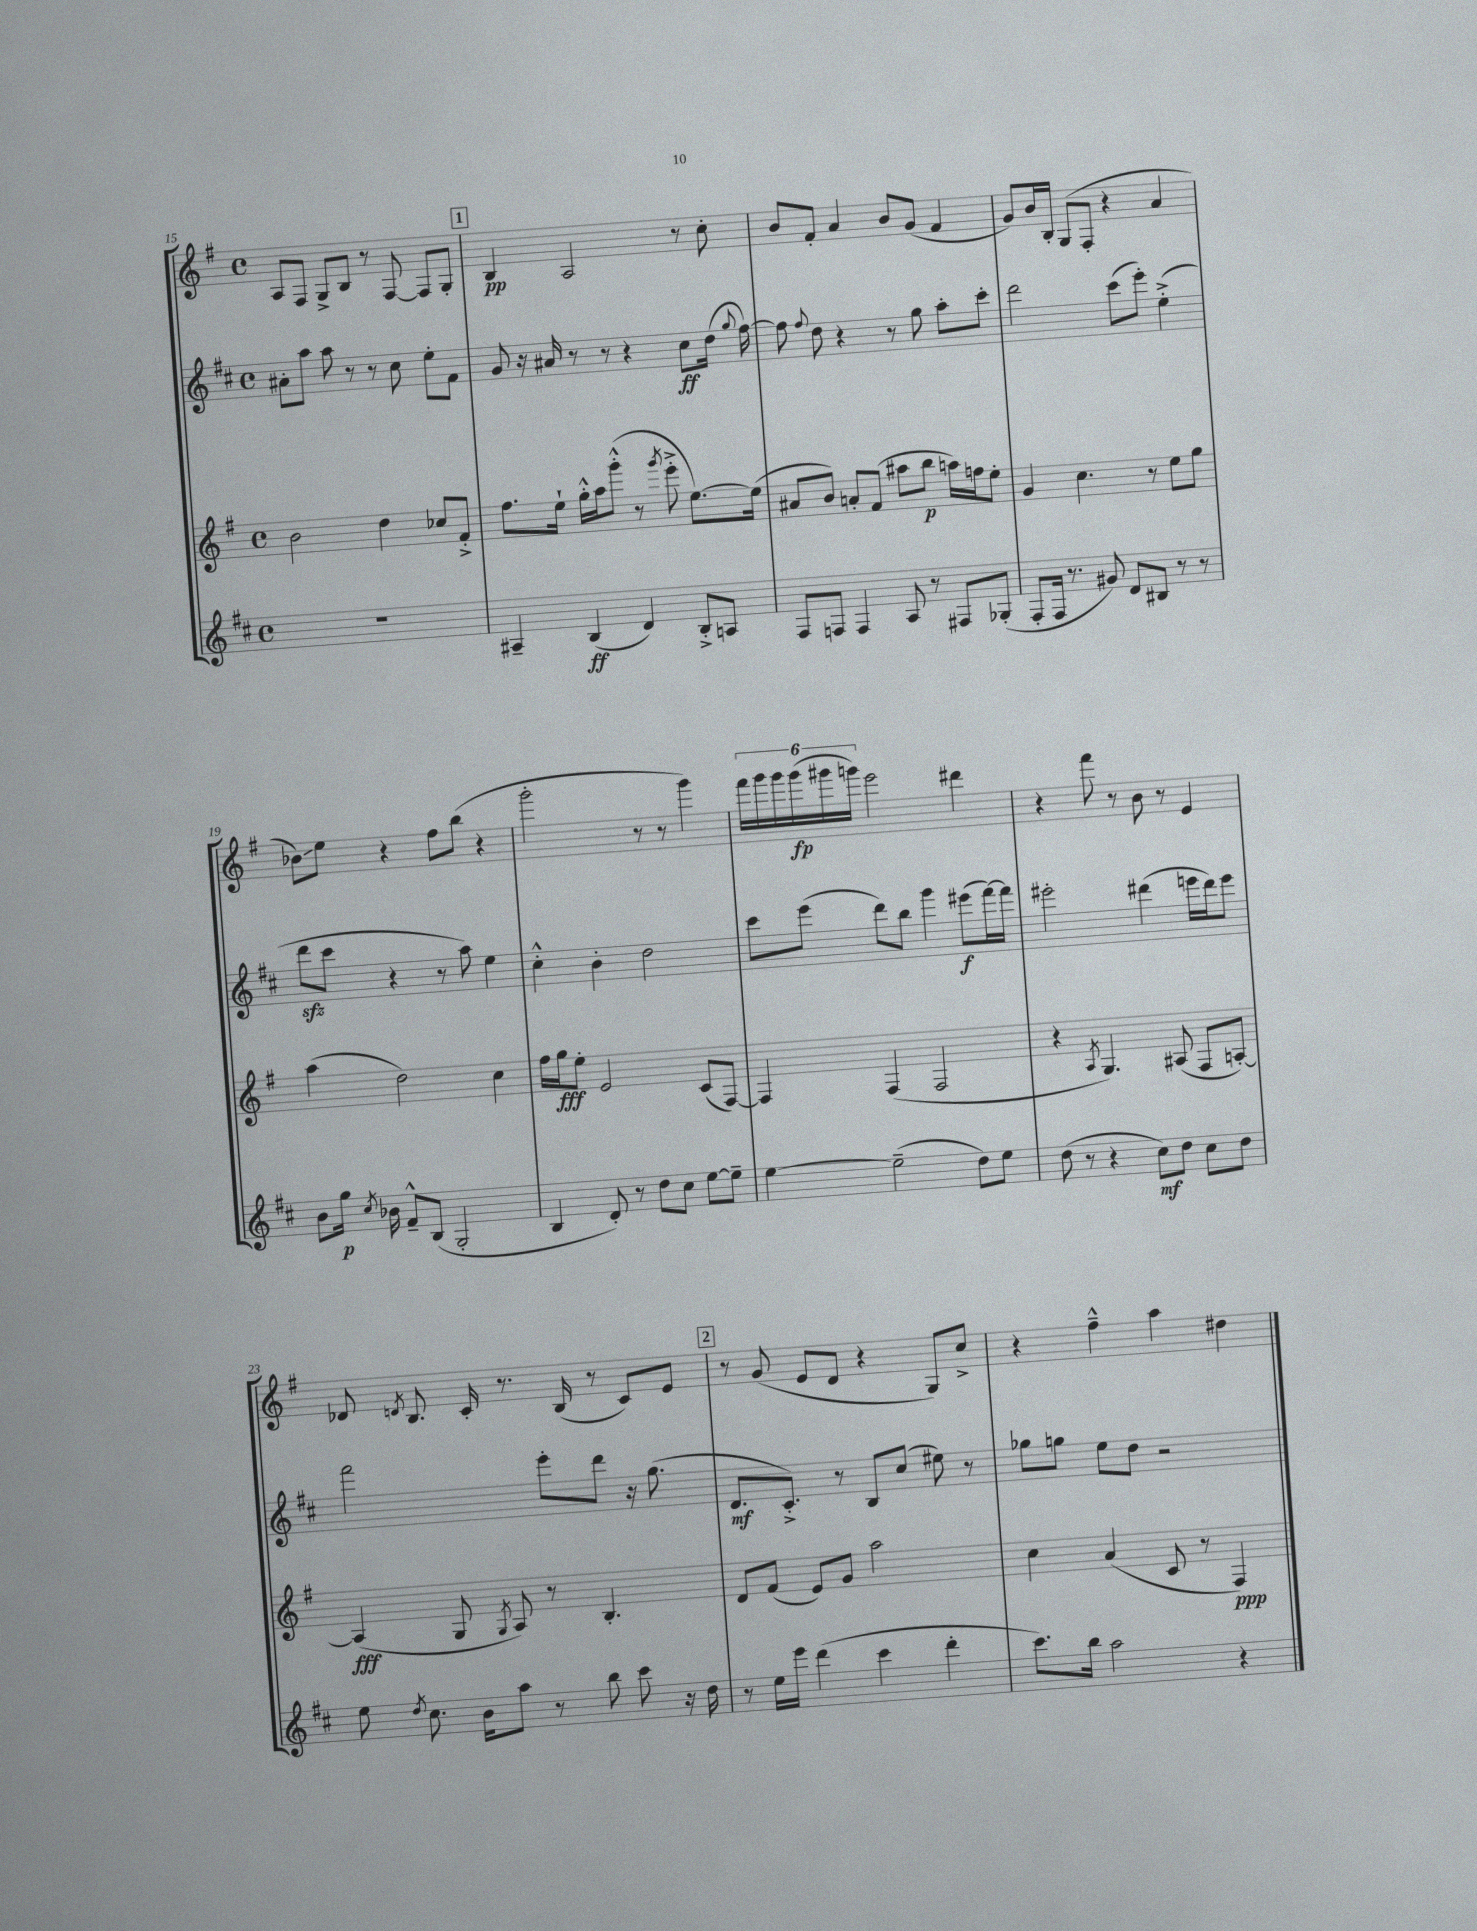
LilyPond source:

<<
\new StaffGroup <<
\new Staff = "s0" {
    \clef treble \key g \major \defaultTimeSignature \time 4/4
    \autoBeamOff a8[ fis8] g8[-> b8] r8 fis8~ fis8[ g8]-. |
    \mark \markup { \box "1" } b4\pp a2 r8 c''8-. |
    b'8[ fis'8]-. a'4 b'8[ g'8]( fis'4 |
    g'8[) b'16 b16]-. g8[( fis8]-. r4 a'4 |
    bes'8[\glissando) e''8] r4 fis''8[ b''8]( r4 |
    g'''2-. r8 r8 g'''4) |
    \tuplet 6/4 { fis'''16[ g'''16 g'''16 g'''16\fp( gis'''16 g'''16]) } e'''2 dis'''4 |
    r4 fis'''8 r8 b'8 r8 e'4 |
    des'8 \acciaccatura { d'8 } b8. c'16-. r8. b16( r8 c'8[) e'8] |
    \mark \markup { \box "2" } r8 g'8( e'8[ d'8] r4 g8[) c''8]-> |
    r4 fis''4---^ a''4 dis''4 \bar "|." |
}
\new Staff = "s1" {
    \clef treble \key d \major \defaultTimeSignature \time 4/4
    \autoBeamOff ais'8[-. a''8] a''8 r8 r8 cis''8 e''8[-. fis'8] |
    \mark \markup { \box "1" } g'8 r16 ais'16 r8 r8 r4 cis''8[\ff d''16]( \appoggiatura { g''8 } fis''16~) |
    fis''8 \appoggiatura { fis''8 } d''8 r4 r8 g''8 a''8[-. cis'''8]-. |
    d'''2 cis'''8[( e'''8]-.) e''4-.->( |
    d'''8[\sfz cis'''8] r4 r8 a''8) e''4 |
    cis''4-.-^ b'4-. d''2 |
    cis'''8[ e'''8]( d'''8[) b''8] g'''4 eis'''8[\f( fis'''16~) fis'''16] |
    eis'''2-. dis'''4( e'''16[ dis'''16) e'''8] |
    fis'''2 e'''8[-. d'''8] r16 g''8.( |
    \mark \markup { \box "2" } d'8.[\mf cis'8.]-.->) r8 b8[ cis''8]( eis''8) r8 |
    ges''8[ g''8] e''8[ d''8] r2 \bar "|." |
}
\new Staff = "s2" {
    \clef treble \key g \major \defaultTimeSignature \time 4/4
    \autoBeamOff b'2 d''4 ces''8[ fis'8]-.-> |
    \mark \markup { \box "1" } fis''8.[ e''16]-! g''16[-.-^ a''16 g'''8]-.-^( r8 \acciaccatura { g'''8 } e'''8-.-> e''8.[~) e''16]( |
    ais'8[ b'8]) a'8[-. fis'8]( ais''8[ b''8]\p a''16[) f''16 e''8]-. |
    g'4 c''4. r8 e''8[ g''8] |
    a''4( d''2) c''4 |
    fis''16[ g''16\fff e''8]-. e'2 c'8[( fis8]~) |
    fis4 fis4( fis2 |
    r4 \acciaccatura { a8 } g4.) ais8( fis8[ a8]~-.) |
    a4\fff( g8 \acciaccatura { g8 } a8) r8 b4.-. |
    \mark \markup { \box "2" } d'8[ fis'8]( e'8[) g'8] a''2 |
    c''4 a'4( c'8 r8 fis4\ppp) \bar "|." |
}
\new Staff = "s3" {
    \clef treble \key d \major \defaultTimeSignature \time 4/4
    \autoBeamOff R1 |
    \mark \markup { \box "1" } ais4-- b4\ff( d'4) b8[-.-> a8] |
    fis8[ f8] f4 a8 r8 fis8[ ges8]-.( |
    fis8[-. fis16] r8. gis'8) d'8[ bis8] r8 r8 |
    b'8[ g''16]\p \acciaccatura { cis''8 } bes'16 fis'8[---^ b8]( g2-. |
    b4 d'8-.) r8 d''8[ cis''8] e''8[~ e''8]-- |
    e''4~ e''2--( d''8[) e''8] |
    d''8( r8 r4 cis''8[\mf) d''8] cis''8[ d''8] |
    e''8 \acciaccatura { d''8 } cis''8. b'16[ a''8] r8 b''8 cis'''8 r16 d''16 |
    \mark \markup { \box "2" } r8 e''16[ e'''16] d'''4( cis'''4 d'''4-. |
    cis'''8.[) b''16] a''2 r4 \bar "|." |
}
>>
>>
\layout { \context { \Score currentBarNumber = #15 } }
